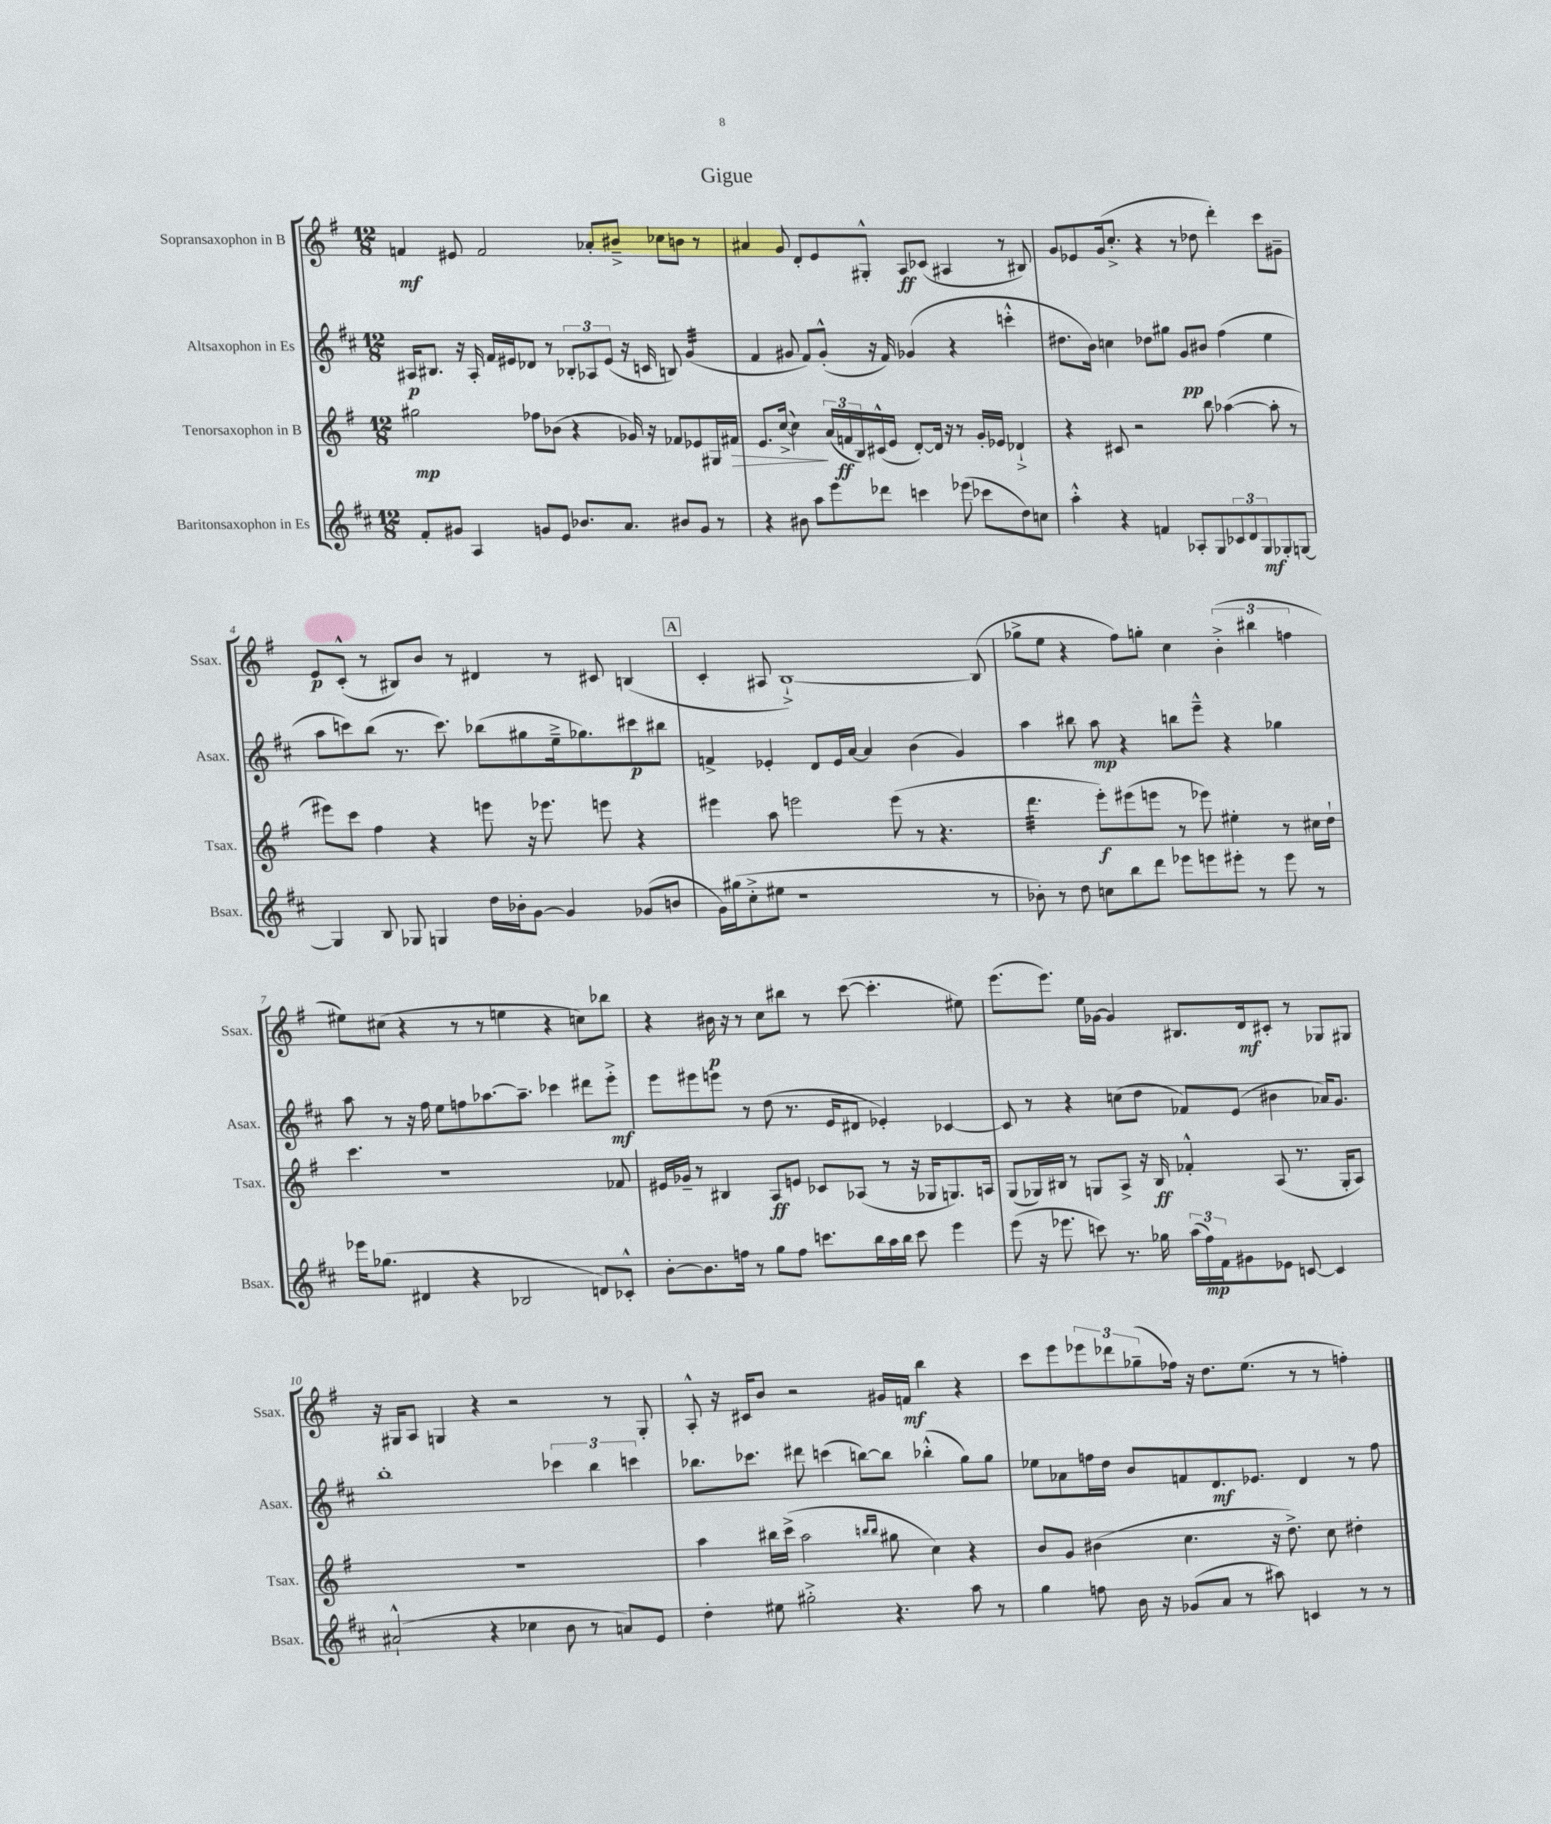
\header { title = "Gigue" }
<<
\new StaffGroup <<
\new Staff = "s0" \with { instrumentName = "Sopransaxophon in B" shortInstrumentName = "Ssax." } {
    \clef treble \key g \major \numericTimeSignature \time 12/8
    f'4\mf eis'8 f'2 aes'8-. bis'8---> ces''8 b'8 r8 |
    ais'4 g'8 d'8-. e'8 gis8-.-^ a8\ff ces'8( ais4 r8 bis8) |
    g'8 ees'8 g'16( c''8.-.-> r4 r8 des''8 d'''4-.) c'''8 gis'8-- |
    e'8\p c'8-.-^( r8 bis8) b'8 r8 dis'4 r8 cis'8 b4( |
    \mark \markup { \box "A" } c'4-. ais8 b1~-!->) b8( |
    ges''8-> e''8 r4 fis''8) g''8-. c''4 \tuplet 3/2 { b'4-.->( bis''4 f''4 } |
    eis''8) cis''8( r4 r8 r8 e''4 r4 c''8) bes''8 |
    r4 bis'16\p r16 r8 c''8 bis''8 r8 c'''8~( c'''4.-. eis''8) |
    e'''8.( e'''8.) e''16 ges'16~ ges'4 bis8. d'16\mf cis'8-. r8 ges8 gis8 |
    r16 gis16 a8 g4 r4 r2 r8 g8-. |
    a8-.-^ r16 cis'16 b'8 r2 gis'16 f'16\mf b''4 r4 |
    c'''8 e'''8 \tuplet 3/2 { ees'''8 des'''8 ges''8--( } fes''16) r16 d''8. e''8.( r8 r8 f''4-.) \bar "|." |
}
\new Staff = "s1" \with { instrumentName = "Altsaxophon in Es" shortInstrumentName = "Asax." } {
    \clef treble \key d \major \numericTimeSignature \time 12/8
    ais16\p bis8. r16 ais16-. fis'16 eis'16 des'8 r8 \tuplet 3/2 { bes8-. aes8 eis'8( } r16 c'16 b8) g'4:32( |
    fis'4 gis'8 fis'8) gis'8-.-^( r16 fis'16) ges'4( r4 c'''4-.-^ |
    dis''8. b'16) c''4 des''8 gis''8 g'8\pp bis'8 fis''4( e''4 |
    a''8 c'''8) b''8( r8. c'''8.) bes''8( gis''8 e''16---> ges''8.) cis'''8\p bis''8 |
    \mark \markup { \box "A" } f'4-> ees'4-. d'8 ees'16 a'16~ a'4 b'4( g'4) |
    a''4 bis''8 a''8\mp r4 b''8 e'''8---^ r4 ges''4 |
    a''8 r8 r16 fis''16 e''8 f''8 aes''8.~ aes''8.-- ces'''4 dis'''8 e'''8-.->\mf |
    e'''8 eis'''8 e'''8 r8 d''8( r8. e'16 dis'8 ees'4-.) ces'4~ |
    ces'8 r8 r4 c''8( d''8 fes'8) e'8( bis'4 aes'16) g'8. |
    b''1-. \tuplet 3/2 { ces'''4 b''4 c'''4 } |
    bes''8. ces'''8. dis'''8 c'''4( b''8~) b''8 bes''4-.-^( g''8) g''8 |
    ees''8 aes'8 f''16 d''16 b'8 f'8 d'8.\mf ees'8. d'4 r8 f''8 \bar "|." |
}
\new Staff = "s2" \with { instrumentName = "Tenorsaxophon in B" shortInstrumentName = "Tsax." } {
    \clef treble \key g \major \numericTimeSignature \time 12/8
    gis''2\mp fes''8 bes'8( r4 ges'16) r16 fes'8 ees'8 gis16 fis'16\> |
    e'8. c''16~->( c''4\!) \tuplet 3/2 { a'16( f'16\ff b16) } cis'16-^( e'16 d'8~-.) d'16 r16 r8 g'16-. ees'16 des'4-!-> |
    r4 cis'8 r2 b''8 aes''4~( aes''8-. r8 |
    eis'''8) c'''8 fis''4 r4 e'''8 r16 ees'''8. e'''8 r4 |
    \mark \markup { \box "A" } eis'''4 a''8 e'''2 e'''8( r8 r4. |
    d'''4.:32 e'''8-.\f) eis'''8( e'''8 r8 ees'''8) eis''4-. r8 cis''16 d''16-! |
    c'''4. r1 fes'8 |
    eis'16 ges'16-- r8 bis4 a8\ff e'8 ces'8 aes8( r8 r16 ges16 g8.) a16 |
    g8( ges16) bis16 r8 g8 a8-> r16 bis16\ff fes'4-.-^ a8( r8. g16-. a8) |
    R1. |
    a''4 bis''16 c'''16->( a''2 \grace { b''16 b''16 } gis''8 c''4) r4 |
    b'8 g'8 bis'4( c''4. r16 d''8.->) c''8 dis''4-. \bar "|." |
}
\new Staff = "s3" \with { instrumentName = "Baritonsaxophon in Es" shortInstrumentName = "Bsax." } {
    \clef treble \key d \major \numericTimeSignature \time 12/8
    fis'8-. gis'8 a4 g'8 e'8 bes'8. a'8. bis'8 g'8 r8 |
    r4 bis'8 a''8 e'''8 des'''8 c'''4 ees'''8( ces'''8 d''8) c''8 |
    a''4-.-^ r4 f'4 aes8-. g8 \tuplet 3/2 { ces'8 d'8 g8\mf } ges8-. g8~ |
    g4 b8 ges8 g4 d''16 bes'16-. g'8~ g'4 ges'8( b'8 |
    \mark \markup { \box "A" } g'16) gis''16( cis''8-.-> eis''8 r1 r8 |
    bes'8-.) r8 d''8 c''8 b''8 d'''8 ees'''8 e'''8 eis'''8-. r8 eis'''8 r8 |
    ees'''16 ges''8.( dis'4 r4 bes2 d'8) ces'8-.-^ |
    b'8~-. b'8. f''16 r8 g''8 f''8 c'''8. b''16 a''16 b''16 c'''8 e'''4 |
    e'''8( r16 ees'''8. c'''8) r8. ges''16 \tuplet 3/2 { a''16( fis''16\mp) fis'16 } gis'8 ees'8 c'8~ c'4 |
    ais'2-!-^( r4 ces''4 b'8 r8 a'8) e'8 |
    d''4-. eis''8 gis''2-.-> r4. a''8 r8 |
    g''4 f''8 b'16 r16 ges'8( a'8 r8 ais''8) c'4 r8 r8 \bar "|." |
}
>>
>>
